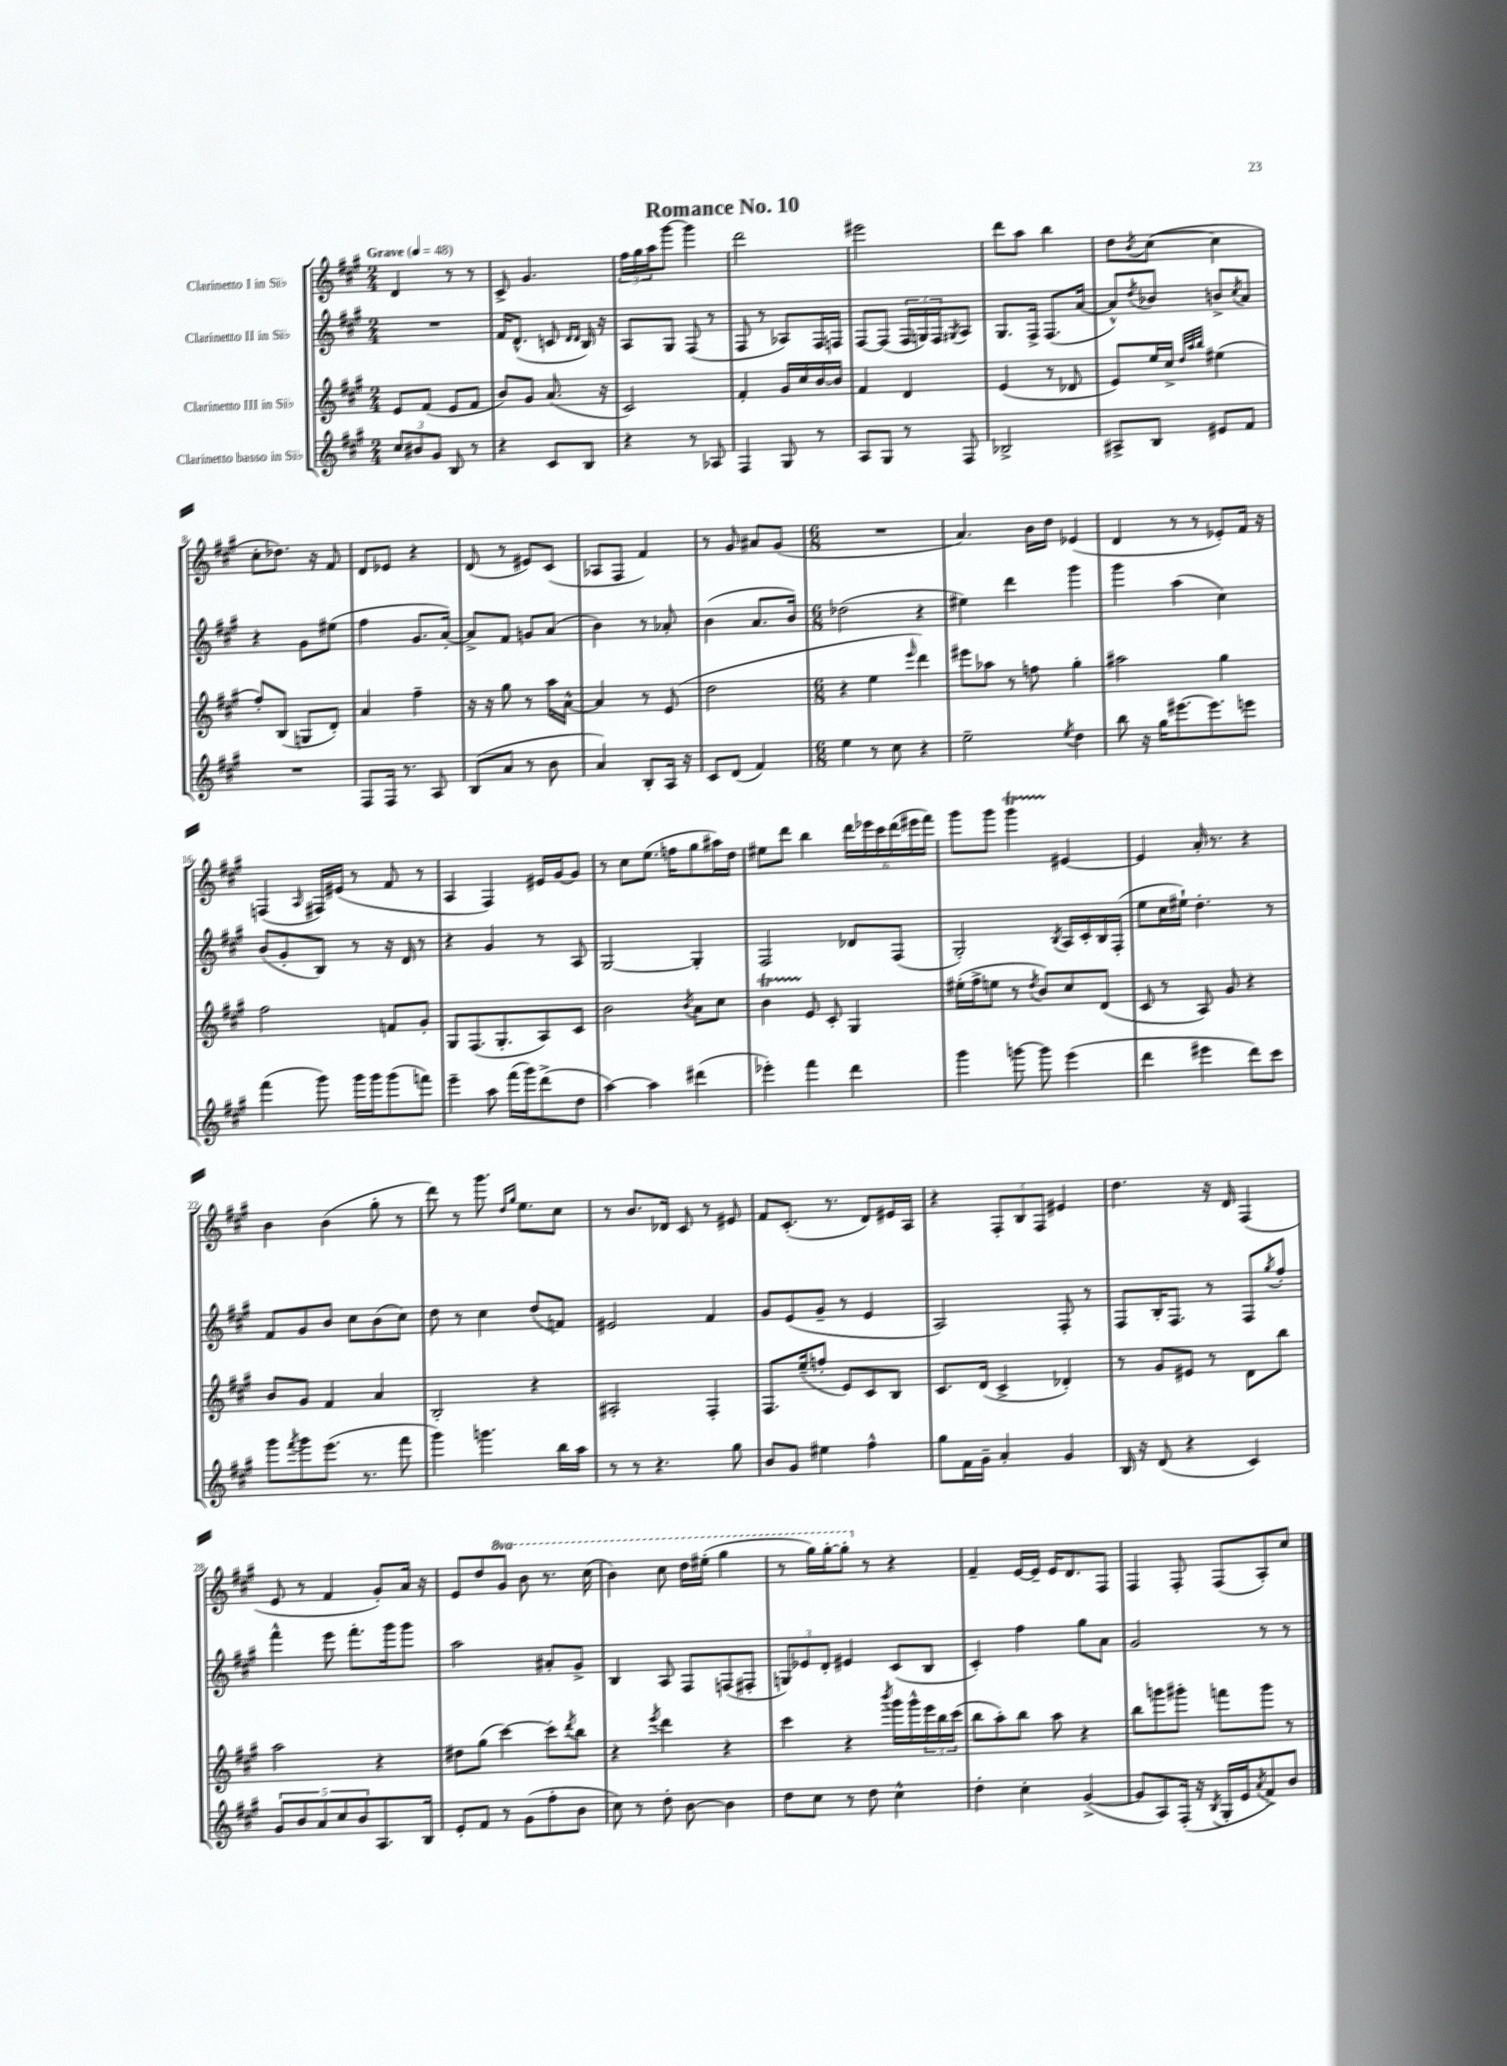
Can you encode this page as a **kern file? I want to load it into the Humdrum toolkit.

**kern	**kern	**kern	**kern
*staff4	*staff3	*staff2	*staff1
*clefG2	*clefG2	*clefG2	*clefG2
*k[f#c#g#]	*k[f#c#g#]	*k[f#c#g#]	*k[f#c#g#]
*M2/4	*M2/4	*M2/4	*M2/4
*MM48	*MM48	*MM48	*MM48
12cc#	8e	2r	4d
12b#	.	.	.
.	(8f#	.	.
12g#	.	.	.
8B	8e	.	8r
8r	8f#	.	8r
=	=	=	=
4r	8b)	16f#	8c#^
.	.	(8.d^^	.
.	8g#	.	4.g#
8c#	(8.a	8c	.
.	.	16qqd	.
.	.	16qqd	.
8B	.	16B)	.
.	16r	16r	.
=	=	=	=
4r	2c#)	8A	24ff#
.	.	.	24gg#
.	.	.	24aa
.	.	8G#	[8ggg#
8r	.	(8F#	4ggg#]
8A-	.	8r	.
=	=	=	=
4F#	4f#'	8F#	2ddd
.	.	8r	.
8G#	16g#	8A-)	.
.	16cc#	.	.
8r	[16b	16F#	.
.	16b]	16F	.
=	=	=	=
8A	4f#	[8F#	2eee#
8G#	.	(8F#]	.
8r	4d	24F#	.
.	.	24G)	.
.	.	24F#	.
.	.	8qG#	.
8F#	.	8A	.
=	=	=	=
2B-^	(4e	8.G#	8ddd
.	.	.	8aa
.	.	16F#^	.
.	8r	(8.F#	4bb
.	8d-	.	.
.	.	[16a	.
=	=	=	=
8A#^	8e)	8a^^])	8dd
.	.	8qdd	8qb
8B	16ee	8b-	([8cc#
.	16cc#^	.	.
.	32qqdd	.	.
.	32qqaa	.	.
.	32qqbb	.	.
8e#	(4ee#	8b^	4cc#]
.	.	8qcc#	.
8f#	.	8a	.
=	=	=	=
2r	8ff#')	4r	8cc#'
.	(8B	.	8.dd-)
.	8G	8g#	.
.	.	.	16r
.	8d')	(8ee#	8f#
=	=	=	=
8F#	4a	4ff#	8d
16F#	.	.	8e-
8.r	.	.	.
.	4ff#~	8.g#	4r
8A	.	.	.
.	.	[16a')	.
=	=	=	=
(8B	16r	8a^]	(8d
.	16r	.	.
8a	8gg#	8f#	8r
8r	8r	8g	8e#)
8b	16aa	(8a	(8c#
.	[16a^^	.	.
=	=	=	=
4a)	4a]	4b)	8A-
.	.	.	8F#
8B'	8r	8r	4f#)
16A	(8e	8a-'	.
16r	.	.	.
=	=	=	=
8c#	2dd	(4b	8r
(8d	.	.	8g#
4f#)	.	8.a	8a#
.	.	.	(8g#
.	.	16b)	.
=	=	=	=
*M6/8	*M6/8	*M6/8	*M6/8
4ee	4r	(2dd-	2.r
8r	4ee	.	.
8cc#	.	.	.
.	16qqeee	.	.
4r	4ddd)	4r	.
=	=	=	=
2ee~	8eee#	4ee#)	4.a)
.	8aa-	.	.
.	8r	4ddd	.
.	8ff	.	16b
.	.	.	16dd
8qee	.	.	.
4dd	4gg#'	4ggg#	(4e-
=	=	=	=
8bb	2aa#	4ggg#	4d
16r	.	.	.
16gg#	.	.	.
[8.eee#	.	(4aa	8r
.	.	.	8r
8.eee#]	.	.	.
.	4gg#	4cc#)	8e-')
8eee	.	.	16f#
.	.	.	16r
=	=	=	=
(4fff#	2ff#	(8b	(4F
.	.	8g#'	.
.	.	.	16qqA
8ggg#)	.	8B)	16F#)
.	.	.	(16e#
16ggg#	.	8r	8r
16ggg#	.	.	.
(8ggg#	8f	16r	8f#
.	.	16d	.
8fff)	8g#'	8r	8r
=	=	=	=
4eee~	8G#	4r	4A
.	(8.F#	.	.
8aa	.	4g#	4F#)
.	8.G#'	.	.
(16fff#	.	.	.
16ggg#)	.	.	.
(8ddd^	8A)	8r	16e#
.	.	.	[16g#
8dd	8c#	8A	8g#]
=	=	=	=
[4aa)	2b	[2G#	8r
.	.	.	8cc#
4aa]	.	.	(8.ee
.	.	.	16ff
.	8qb	.	.
(4ddd#	8a	4G#']	8gg#
.	8cc#	.	16aa#)
.	.	.	16dd
=	=	=	=
4eee-')	4b	2F#	8ee#
.	.	.	8ddd
4fff#	8e	.	4bb
.	8c#'	.	.
4ddd	4G#	8d-	24ddd
.	.	.	24eee-
.	.	.	24ccc#
.	.	(8F#	(24ddd
.	.	.	24eee#
.	.	.	24fff#)
=	=	=	=
4ggg#	(16ee#'	2G#')	8ggg#
.	16ff#^	.	.
.	8ee	.	8ggg#
[8ggg	8r	.	4ggg#
.	8qdd	.	.
8ggg]	8b)	.	.
.	.	8qB	.
(4eee	8cc#	16A	[4e#
.	.	16c#'	.
.	(8d	16B	.
.	.	(16F#'	.
=	=	=	=
4ddd	8c#	8ee	4e#]
.	8r	16cc#	.
.	.	16ee#`)	.
4eee#	8A)	4.dd'	16a'
.	.	.	8.r
.	8g#	.	.
8ddd)	4r	.	4r
8ccc#	.	8r	.
=	=	=	=
8ggg#	8b	8f#	4b
8qfff#	.	.	.
8ggg#	8g#	8g#	.
(8.eee	4f#	8b	(4b
.	.	8cc#	.
8.r	.	.	.
.	4a	(8b	8gg#'
8fff#	.	8cc#)	8r
=	=	=	=
4ggg#)	2B'	8dd	8ddd)
.	.	8r	8r
4.ggg	.	4cc#	8.ggg#
.	.	.	16qqdd
.	.	.	16qqgg#
.	.	.	8.ee
.	4r	(8dd	.
16bb	.	8f)	8cc#
16aa	.	.	.
=	=	=	=
8r	2A#'	2e#	8r
8r	.	.	8.b
4.r	.	.	.
.	.	.	16d-
.	.	.	8c#
.	4F#'	4f#	8r
8gg#	.	.	8e#
=	=	=	=
8b	8.F#	8g#	8f#
8g#	.	(8e	(8.c#'
.	(16ee~	.	.
4ee#	8ff'	8g#~	.
.	.	.	8.r
.	8e)	8r	.
4ff#^^	8c#	4e	8d)
.	8B	.	16e#
.	.	.	16A
=	=	=	=
8gg#	8.c#	2A)	4r
16f#	.	.	.
16g#~	(16d	.	.
4a'	4c#^	.	12F#'
.	.	.	12B
.	.	.	12F#
4g#	4d-')	8F#'	4e#
.	.	8r	.
=	=	=	=
16B	8r	8F#	4.dd
16r	.	.	.
(8d	8g#	16B'	.
.	.	8.F#	.
4r	8e#	.	.
.	8r	8r	16r
.	.	.	16d
4c#)	8d	8F#	(4F#
.	.	8qgg#	.
.	8bb	8ff#'	.
=	=	=	=
10g#	2aa	4fff#^^	8e
10b	.	.	.
.	.	.	8r
10a	.	.	.
.	.	8eee	4f#
10cc#	.	.	.
.	.	8.fff#'	.
10b	.	.	.
8.A	4r	.	8g#')
.	.	16ggg#	.
.	.	8ggg#	16a
16B	.	.	16r
=	=	=	=
8e'	8dd#	2aa	8e
8f#	(8gg#	.	8dd
8r	[4ccc#)	.	8gg#
(8g#	.	.	8bb
8ff#'	8ccc#']	8a#'	8.r
.	8qddd	.	.
8b	8bb	8g#^	.
.	.	.	(16ccc#
=	=	=	=
8cc#)	4r	4B	4bb)
8r	.	.	.
.	8qeee	.	.
8dd'	4ddd	8A	8ccc#
[8b	.	8F#	16ddd
.	.	.	(16eee#'
4b]	4r	(8F	4ggg#
.	.	8F#'	.
=	=	=	=
8dd	4ccc#	12G)	8r
.	.	12e-	.
8cc#	.	.	16ggg#)
.	.	12d'	.
.	.	.	[16ggg#'
8r	4r	4e#	8ggg#']
8dd	.	.	8r
.	8qbbb	.	.
4cc#^^	16ggg#	(8c#	4r
.	16ggg#^^	.	.
.	24eee	8B	.
.	24bb	.	.
.	(24ccc#	.	.
=	=	=	=
4dd'	8bb	4c#')	4f#~
.	8aa')	.	.
4cc#'	8bb	4ff#	[16e
.	.	.	16e~]
.	8aa	.	16e
.	.	.	8.d
([4g#^	4r	8gg#	.
.	.	8a	8F#
=	=	=	=
8g#]	8bb	2g#	4F#
8A)	8ggg	.	.
(16F#'	8ggg#'	.	8F#'
16r	.	.	.
8qB	.	.	.
16G#'	8fff	.	(8F#
16e	.	.	.
8qa	.	.	.
8f#^)	8ggg#	8r	8A')
8b	8r	8r	8cc#
==	==	==	==
*-	*-	*-	*-
